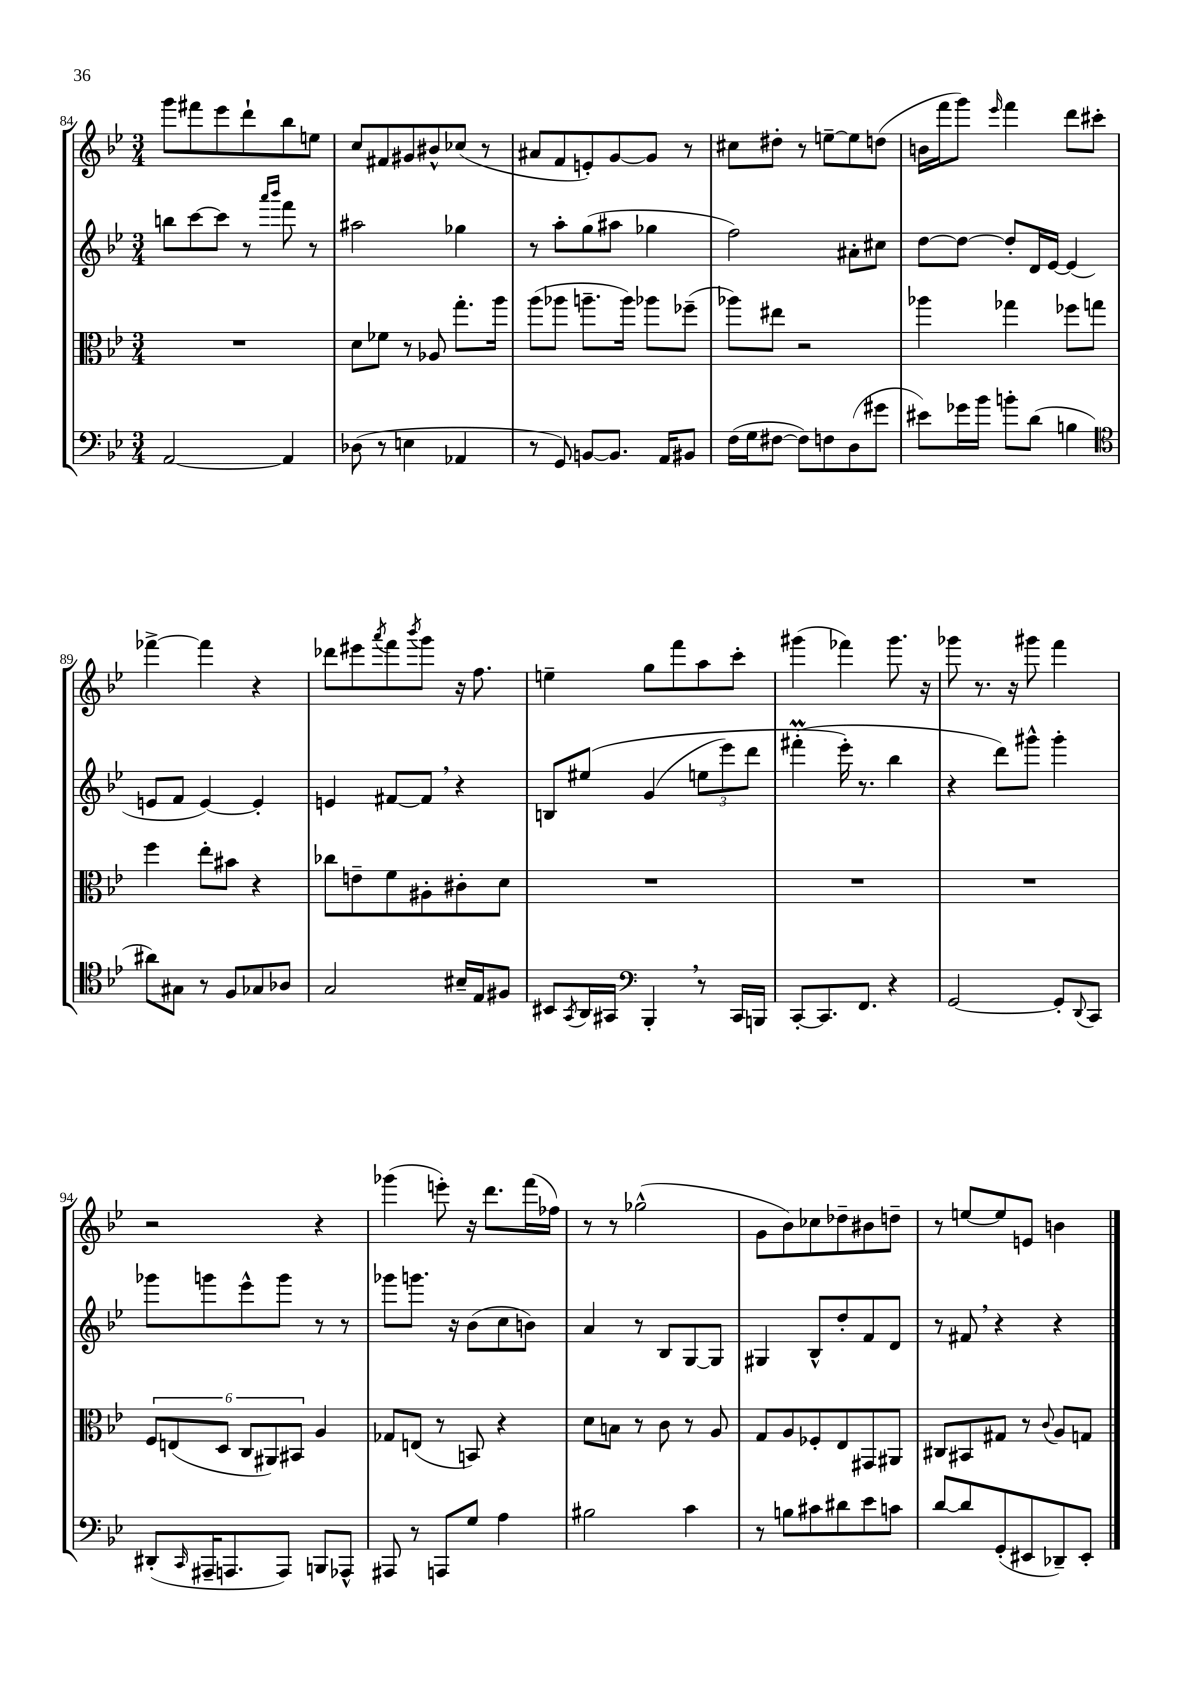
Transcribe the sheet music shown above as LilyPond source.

<<
\new StaffGroup <<
\new Staff = "s0" {
    \clef treble \key bes \major \numericTimeSignature \time 3/4
    g'''8 fis'''8 ees'''8 d'''8-! bes''8 e''8 |
    c''8 fis'8 gis'8 bis'8-^ ces''8( r8 |
    ais'8 f'8 e'8-.) g'8~ g'8 r8 |
    cis''8 dis''8-. r8 e''8~-- e''8 d''8( |
    b'16 f'''16 g'''8) \grace { ees'''16 } f'''4 d'''8 cis'''8-. |
    fes'''4~-> fes'''4 r4 |
    des'''8 eis'''8 \acciaccatura { a'''8 } f'''8 \acciaccatura { bes'''8 } g'''8 r16 f''8. |
    e''4-- g''8 f'''8 a''8 c'''8-. |
    gis'''4( fes'''4) gis'''8. r16 |
    ges'''8 r8. r16 gis'''8 f'''4 |
    r2 r4 |
    ges'''4( e'''8-.) r16 d'''8. f'''16( fes''16) |
    r8 r8 ges''2-^( |
    g'8 bes'8) ces''8 des''8-- bis'8 d''8-- |
    r8 e''8~ e''8 e'8 b'4 \bar "|." |
}
\new Staff = "s1" {
    \clef treble \key bes \major \numericTimeSignature \time 3/4
    b''8 c'''8~ c'''8 r8 \grace { a'''16 bes'''16 } f'''8 r8 |
    ais''2 ges''4 |
    r8 a''8-. g''8( ais''8 ges''4 |
    f''2) ais'8-. cis''8 |
    d''8~ d''8~ d''8-. d'16 ees'16~ ees'4( |
    e'8 f'8 e'4~) e'4-. |
    e'4 fis'8~ fis'8 \breathe r4 |
    b8 eis''8\( g'4( \tuplet 3/2 { e''8 ees'''8) d'''8 } |
    fis'''4-.\prall( ees'''16-.\) r8. bes''4 |
    r4 d'''8) gis'''8-^ gis'''4-. |
    ges'''8 g'''8 ees'''8-^ g'''8 r8 r8 |
    ges'''8 g'''8. r16 bes'8( c''8 b'8) |
    a'4 r8 bes8 g8~ g8 |
    gis4 bes8-^ d''8-. f'8 d'8 |
    r8 fis'8 \breathe r4 r4 \bar "|." |
}
\new Staff = "s2" {
    \clef alto \key bes \major \numericTimeSignature \time 3/4
    R2. |
    d'8 fes'8 r8 aes8 g''8.-. a''16 |
    a''8( aes''8 a''8.-- a''16) aes''8 fes''8--( |
    aes''8) eis''8 r2 |
    aes''4 ges''4 fes''8 g''8 |
    f''4 ees''8-. bis'8 r4 |
    ces''8 e'8-- f'8 ais8-. cis'8-. d'8 |
    R2. |
    R2. |
    R2. |
    \tuplet 6/4 { f8 e8( d8 c8 ais,8) bis,8 } a4 |
    ges8 e8( r8 b,8) r4 |
    d'8 b8 r8 c'8 r8 a8 |
    g8 a8 fes8-. ees8 gis,8 ais,8 |
    cis8 bis,8 gis8 r8 \appoggiatura { c'8 } a8 g8 \bar "|." |
}
\new Staff = "s3" {
    \clef bass \key bes \major \numericTimeSignature \time 3/4
    a,2~ a,4 |
    des8( r8 e4 aes,4 |
    r8 g,8) b,8~ b,8. a,16 bis,8 |
    f16( g16 fis8~ fis8) f8 d8( gis'8 |
    eis'8) ges'16 bes'16 b'8-. d'8( b4 |
    \clef tenor ais'8) gis8 r8 f8 ges8 aes8 |
    g2 bis16-- ees16 fis8 |
    bis,8 \acciaccatura { g,8 } a,16 gis,16 \clef bass bes,,4-. \breathe r8 c,16 b,,16 |
    c,8~-. c,8. f,8. r4 |
    g,2~ g,8-. \appoggiatura { d,8 } c,8 |
    dis,8-.( \grace { c,16 } ais,,16-- a,,8. a,,8) b,,8 aes,,8-^ |
    ais,,8 r8 a,,8 g8 a4 |
    bis2 c'4 |
    r8 b8 cis'8 dis'8 ees'8 c'8 |
    d'8~ d'8 g,8-.( eis,8 des,8--) eis,8-. \bar "|." |
}
>>
>>
\layout { \context { \Score currentBarNumber = #84 } }
